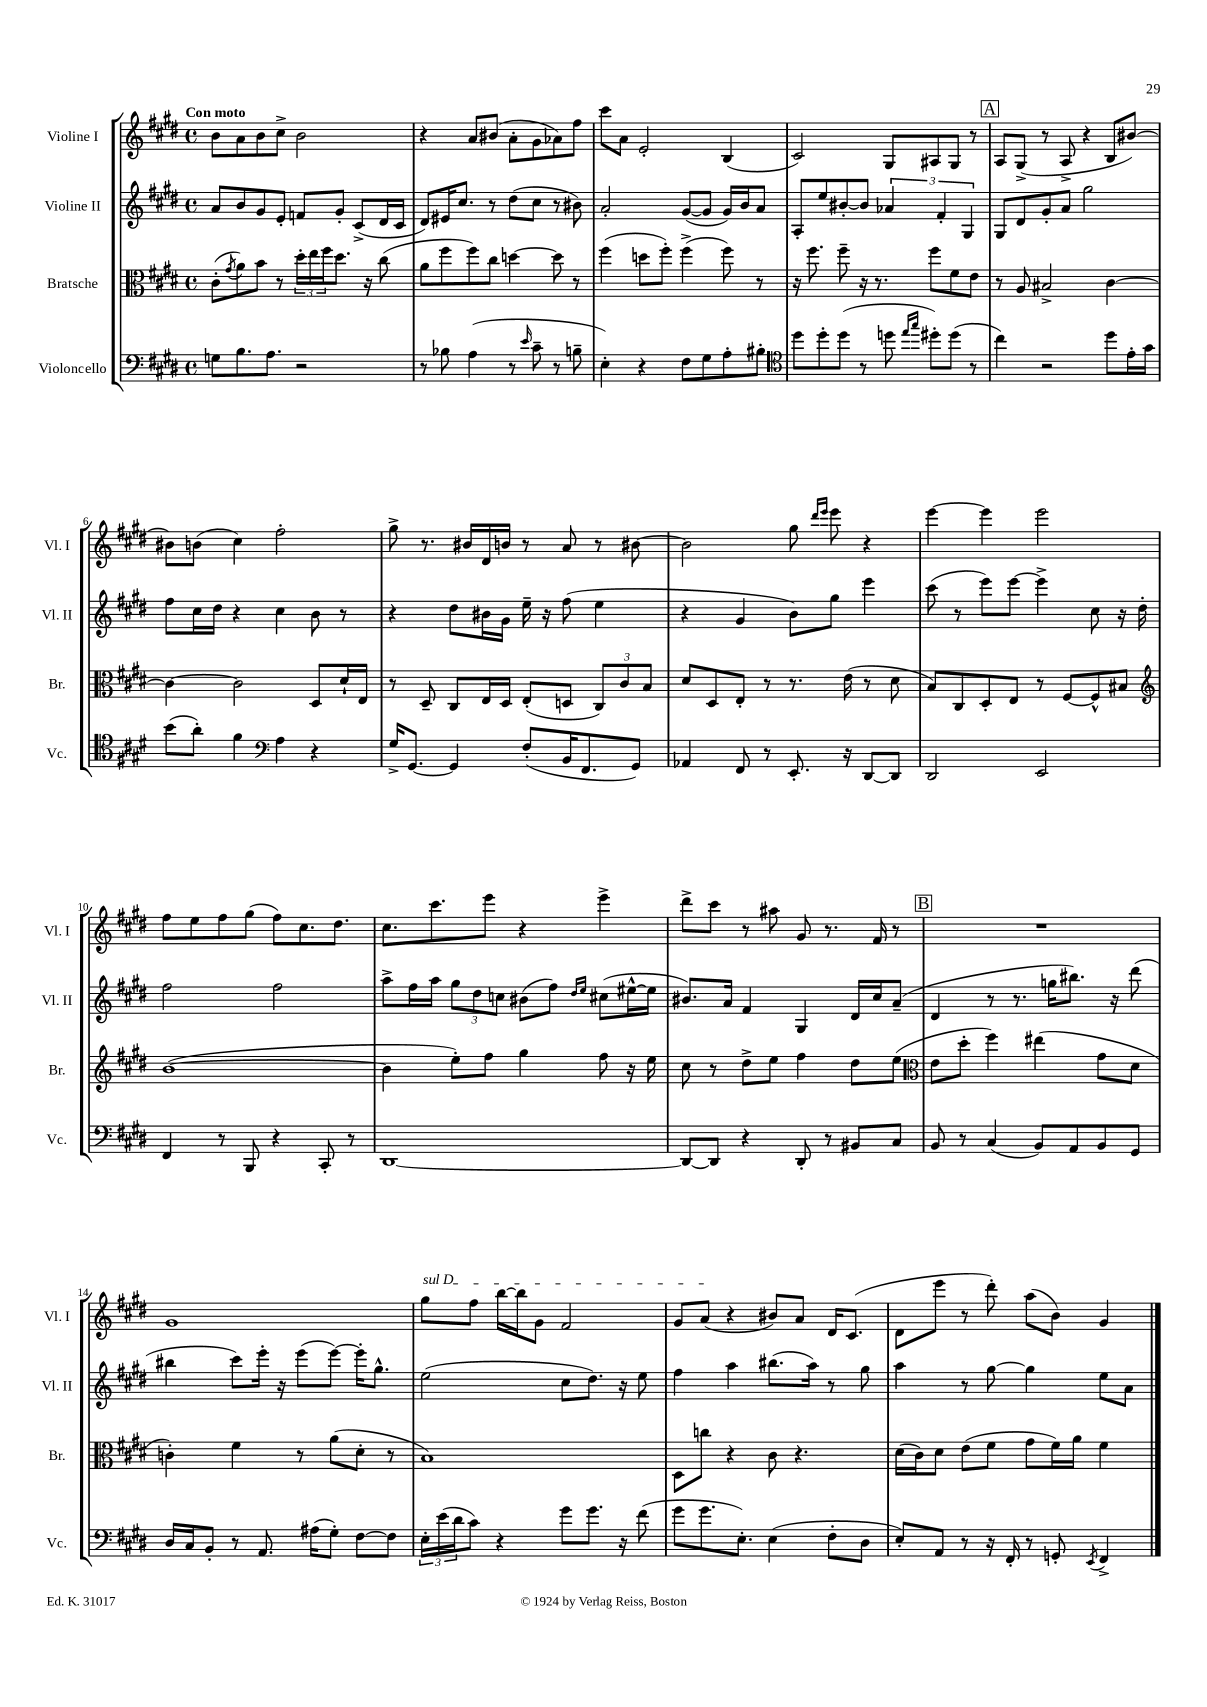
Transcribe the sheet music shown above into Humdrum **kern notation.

**kern	**kern	**kern	**kern
*part4	*part3	*part2	*part1
*staff4	*staff3	*staff2	*staff1
*I"Violoncello	*I"Bratsche	*I"Violine II	*I"Violine I
*I'Vc.	*I'Br.	*I'Vl. II	*I'Vl. I
*clefF4	*clefC3	*clefG2	*clefG2
*k[f#c#g#d#]	*k[f#c#g#d#]	*k[f#c#g#d#]	*k[f#c#g#d#]
*M4/4	*M4/4	*M4/4	*M4/4
*met(c)	*met(c)	*met(c)	*met(c)
=1	=1	=1	=1
!	!	!	!LO:TX:a:B:t=Con moto
8Gn\L	(8c#'\L	8a/L	8b\L
.	8qg#/	.	.
8.B\	8a\)	8b/	8a\
.	8b\J	8g#/	8b\
8.A\J	.	.	.
.	8r	8e'/J	8cc#^\J
2r	24dd#'\LL	8fn/L	2b\
.	24ee\	.	.
.	24ff#\J	.	.
.	8.dd#\J	8g#'/J	.
.	.	(8c#^/L	.
.	16r	.	.
.	(8cc#\	16d#/L	.
.	.	16c#/JJ	.
=2	=2	=2	=2
8r	8a\L	8d#/L)	4r
8B-X\	8ff#\	16e#X/K	.
.	.	8.cc#/J	.
(4A\	8ff#\)	.	8a/L
.	8cc#\J	8r	(8b#X/J
8r	[4ddn\	(8dd#\L	8a'\L
16qqe/	.	.	.
8c#~\	.	8cc#\J	8g#\
8r	8dd\]	8r	8a-X\)
8Bn~\	8r	8b#X\)	8ff#\J
=3	=3	=3	=3
4E'\)	(4ff#\	2a'/	8ccc#\L
.	.	.	8a\J
4r	8ddn\L	.	2e'/
.	8ff#'\J)	.	.
8F#\L	(4ff#^\	([8g#/L	.
8G#\	.	8g#/J]	.
8A'\	8ff#\)	16g#/LL)	(4B/
.	.	16b/J	.
8B#X'\J	8r	8a/J	.
=4	=4	=4	=4
*clefC4	*	*	*
8dd#\L	16r	8A'/L	2c#/)
.	8.ff#\	.	.
8dd#'\	.	8ee/	.
(8dd#\J	8ff#~\	[8b#X'/	.
8r	16r	8b#/J]	.
.	8.r	.	.
8ddn\	.	6a-X/	8G#/L
16qqee/LL	.	.	.
16qqgg#/JJ	.	.	.
8dd#X'\L)	8ff#\L	.	8A#X/
.	.	6f#'/	.
(8dd#\J	8f#\	.	8G#/J
.	.	6G#/	.
8r	8e\J	.	8r
!!LO:REH:place=s1:t=A
=5	=5	=5	=5
4cc#\)	8r	8G#/L	8A/L
.	8A/	8d#/	(8G#^/J
2r	2B#X^/	8g#'/	8r
.	.	8a/J	8A^/
.	.	2gg#\	4r
8dd#\L	[4c#\	.	8B/L
16e'\L	.	.	[8b#X/J)
16g#\JJ	.	.	.
!!LO:LB:g=z
=6	=6	=6	=6
(8b\L	4c#\_	8ff#\L	8b#X\L]
8a'\J)	.	16cc#\L	(8bn\J
.	.	16dd#\JJ	.
4f#\	2c#\]	4r	4cc#\)
*clefF4	*	*	*
4A\	.	4cc#\	2ff#'\
4r	8D#/L	8b\	.
.	16d#`/L	8r	.
.	16E/JJ	.	.
=7	=7	=7	=7
16G#^/KL	8r	4r	8gg#^\
[8.GG#/J	.	.	.
.	8D#~/	.	8.r
4GG#/]	8C#/L	8dd#\L	.
.	.	.	16b#X/LL
.	16E/L	16b#X\L	16d#/
.	16D#/JJ	16g#\JJ	16bn/JJ
(8F#'/L	(8E'/L	16ee~\	8r
.	.	16r	.
16BB/K	8Dn/J	(8ff#\	8a/
8.FF#/	.	.	.
.	12C#/L)	4ee\	8r
.	12c#/	.	.
8GG#/J)	.	.	[8b#X\
.	12B/J	.	.
=8	=8	=8	=8
4AA-X/	8d#/L	4r	2b#\]
.	8D#/	.	.
8FF#/	8E'/J	4g#/	.
8r	8r	.	.
8.EE'/	8.r	8b\L)	8gg#\
.	.	.	16qqddd#/LL
.	.	.	16qqeee/JJ
.	.	8gg#\J	8eee\
16r	(16e\	.	.
[8DD#/L	8r	4eee\	4r
8DD#/J]	8d#\	.	.
=9	=9	=9	=9
2DD#/	8B/L)	(8ccc#\	[4eee\
.	8C#/	8r	.
.	8D#'/	8eee\L)	4eee\]
.	8E/J	[8eee\J	.
2EE/	8r	4eee^\]	2eee\
.	[8F#/L	.	.
.	8F#^^/]	8cc#\	.
.	8B#X/J	16r	.
.	.	16dd#'\	.
!!LO:LB:g=z
=10	=10	=10	=10
*	*clefG2	*	*
4FF#/	([1b	2ff#\	8ff#\L
.	.	.	8ee\
8r	.	.	8ff#\
8BBB/	.	.	(8gg#\J
4r	.	2ff#\	8ff#\L)
.	.	.	8.cc#\
8CC#'/	.	.	.
.	.	.	8.dd#\J
8r	.	.	.
=11	=11	=11	=11
[1DD#	4b\]	8aa^\L	8.cc#\L
.	.	16ff#\L	.
.	.	16aa\JJ	8.ccc#\
.	8ee'\L)	12gg#\L	.
.	.	12dd#\	.
.	8ff#\J	.	8eee\J
.	.	12ccn\J	.
.	4gg#\	(8b#X\L	4r
.	.	8ff#\J)	.
.	.	16qqdd#/LL	.
.	.	16qqee/JJ	.
.	8ff#\	(8cc#X\L	4eee^\
.	16r	[16ee#X^^\L	.
.	16ee\	16ee#\JJ]	.
=12	=12	=12	=12
8DD#/L_	8cc#\	8.b#X/L)	8ddd#^\L
8DD#/J]	8r	.	8ccc#\J
.	.	16a/Jk	.
4r	8dd#^\L	4f#/	8r
.	8ee\J	.	8aa#X\
8DD#'/	4ff#\	4G#/	8g#/
8r	.	.	8.r
8BB#X/L	8dd#\L	16d#/LL	.
.	.	16cc#/J	16f#/
8C#/J	(8ee\J	(8a~/J	8r
!!LO:REH:place=s1:t=B
=13	=13	=13	=13
*	*clefC3	*	*
8BB/	8e\L	4d#/	1r
8r	8dd#'\J	.	.
(4C#/	4ff#\)	8r	.
.	.	8.r	.
8BB/L)	(4ee#X\	.	.
.	.	16ggn\KL	.
8AA/	.	8.bb#X\J)	.
8BB/	8g#\L	.	.
.	.	16r	.
8GG#/J	8d#\J	(8ddd#\	.
!!LO:LB:g=z
=14	=14	=14	=14
16D#/LL	4cn'\)	4bb#X\	1g#
16C#/J	.	.	.
8BB'/J	.	.	.
8r	4f#\	8ccc#\L)	.
8.AA/	.	16eee'\Jk	.
.	.	16r	.
.	8r	(8eee\L	.
(16A#X\KL	.	.	.
8G#'\J)	(8a\L	[8eee\J)	.
[8F#\L	8d#'\J	16eee'\KL]	.
.	.	8.gg#^^\J	.
8F#\J]	8r	.	.
=15	=15	=15	=15
!	!	!	!LO:TX:a:i:t=sul D
24E'\LL	1B)	(2ee\	8gg#\L
(24e\	.	.	.
24d#\J	.	.	.
8c#\J)	.	.	8ff#\J
4r	.	.	[16bb\LL
.	.	.	16bb\J]
.	.	.	8g#\J
8g#\L	.	8cc#\L	2f#/
8.g#\J	.	8.dd#\J)	.
16r	.	16r	.
(8f#\	.	8ee\	.
=16	=16	=16	=16
8g#\L	8D#\L	4ff#\	8g#/L
8.g#\	8ccn\J	.	(8a/J
.	4r	4aa\	4r
8.E'\J)	.	.	.
(4E\	8c#\	(8.bb#X\L	8b#X/L)
.	4.r	.	8a/J
.	.	16aa\Jk)	.
8F#'\L	.	8r	16d#/KL
.	.	.	(8.c#/J
8D#\J	.	8gg#\	.
=17	=17	=17	=17
8E'/L)	(16d#\LL	4aa\	8d#\L
.	16c#\J)	.	.
8AA/J	8d#\J	.	8eee\J
8r	(8e\L	8r	8r
16r	8f#\J	[8gg#\	8ddd#'\)
16FF#'/	.	.	.
8r	8g#\L	4gg#\]	(8aa\L
8GGn'/	16f#\L)	.	8b\J)
.	16a\JJ	.	.
8qEE/	.	.	.
4FF#^/	4f#\	8ee\L	4g#/
.	.	8a\J	.
==	==	==	==
*-	*-	*-	*-
